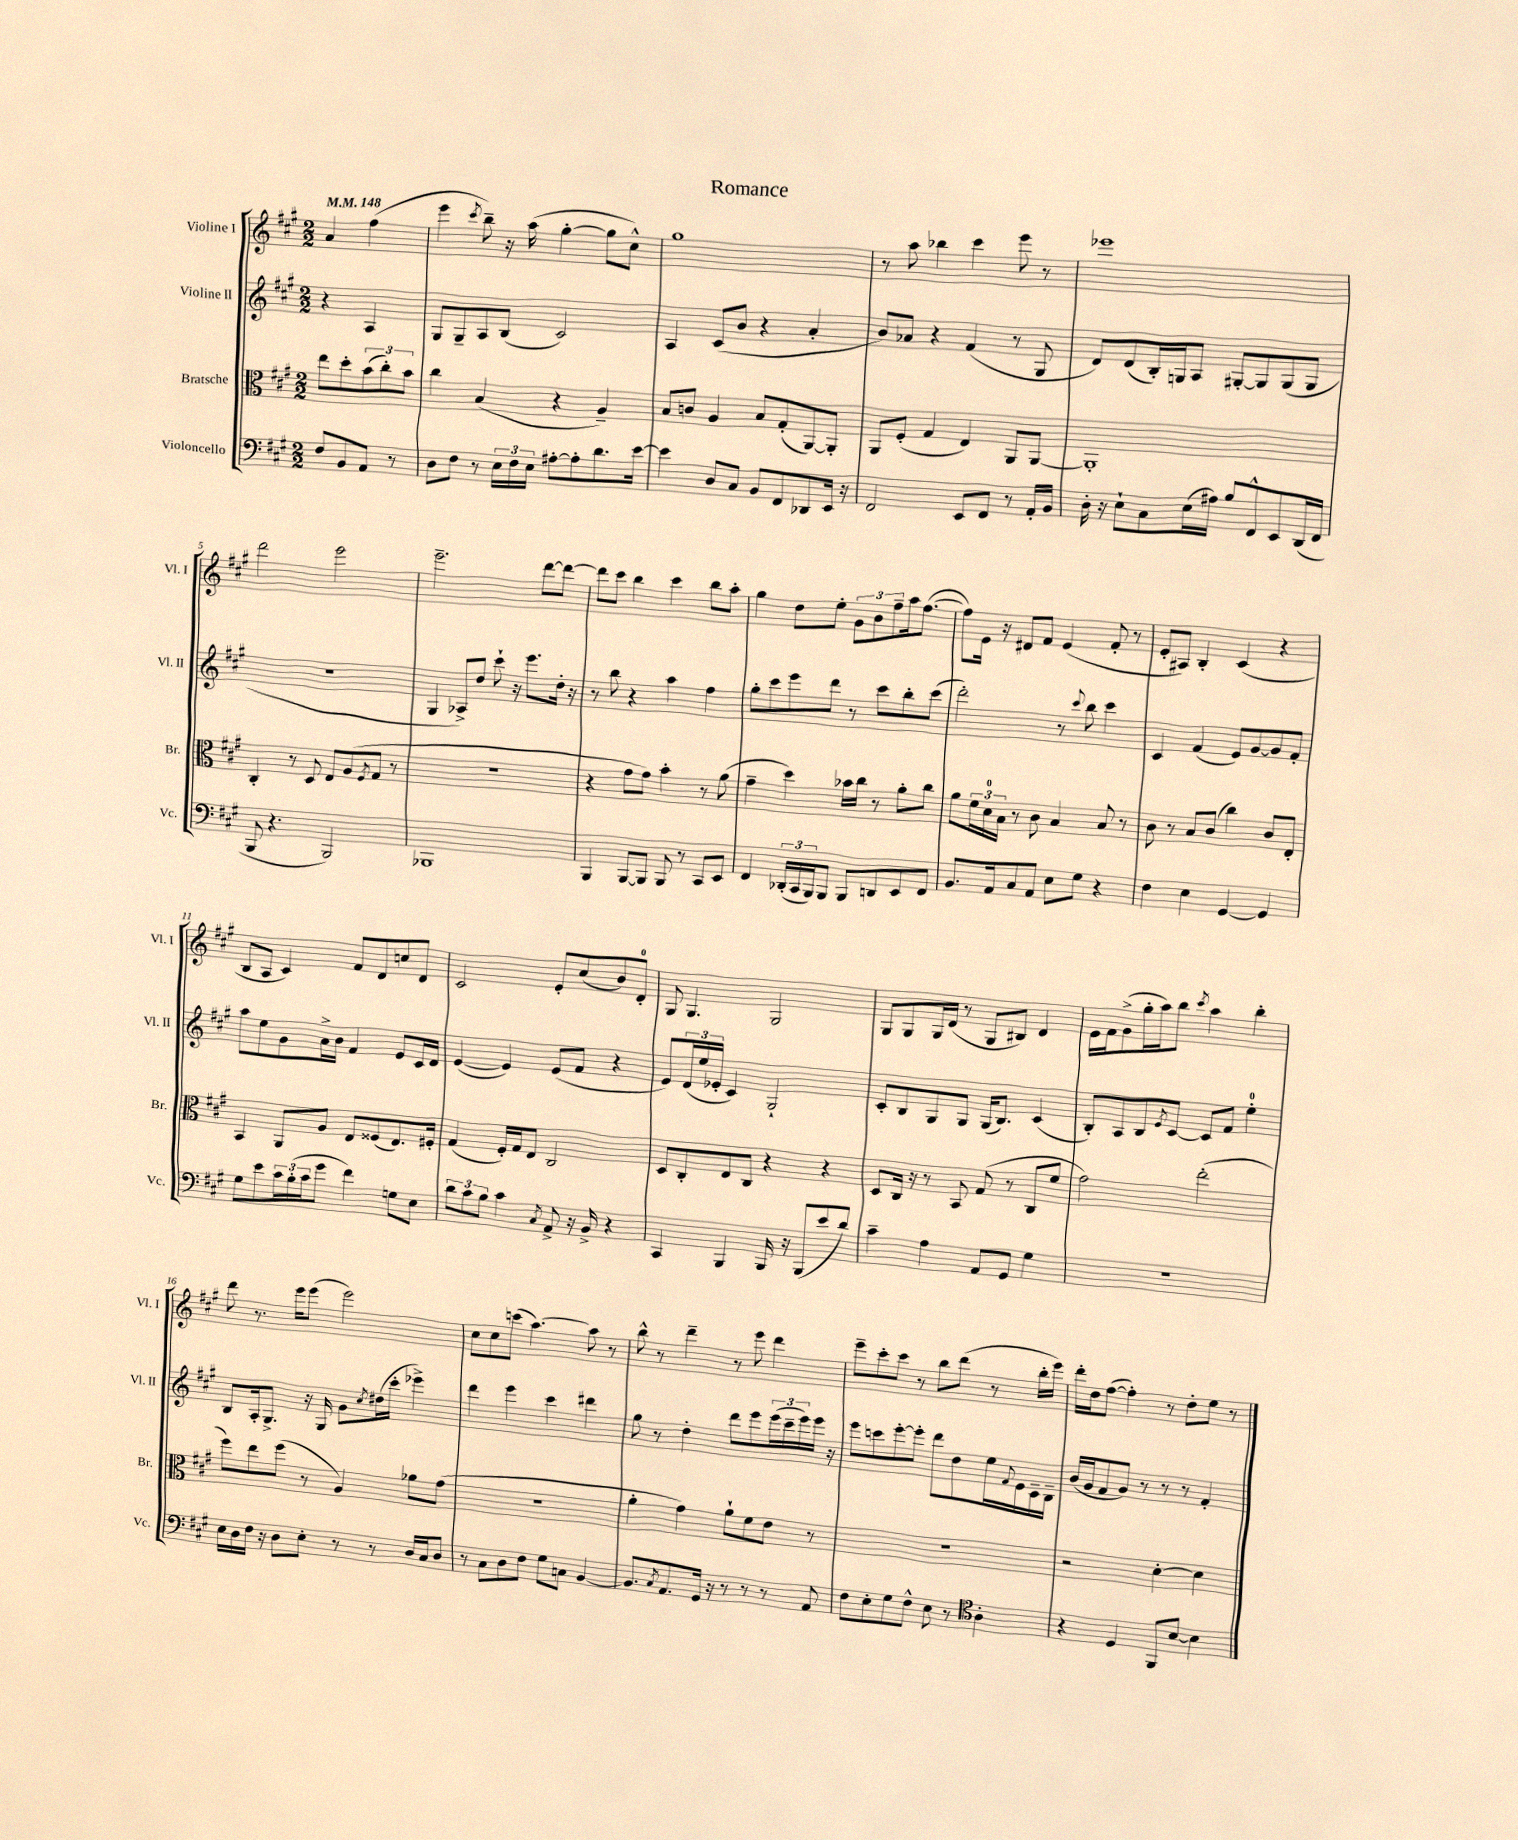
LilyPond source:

\header { title = "Romance" }
<<
\new StaffGroup <<
\new Staff = "s0" \with { instrumentName = "Violine I" shortInstrumentName = "Vl. I" } {
    \clef treble \key a \major \numericTimeSignature \time 2/2 \partial 2 \tempo 4 = 148
    a'4 fis''4( |
    e'''4 \acciaccatura { cis'''8 } b''8--) r16 a''16( gis''4~-. gis''8 cis''8-^) |
    gis''1 |
    r8 a''8 bes''4 cis'''4 e'''8 r8 |
    ees'''1 |
    d'''2 e'''2 |
    e'''2.-- d'''8~ d'''8~ |
    d'''8 cis'''8 b''4 cis'''4 b''8 a''8-. |
    gis''4 d''8 e''8-. \tuplet 3/2 { gis'8 b'8 fis''8-- } a''16 fis''8.~( |
    fis''8) e'16 r16 dis'8 fis'8 e'4( fis'8-. r8 |
    e'8-. ais8) b4-. cis'4( r4 |
    b8 a8 cis'4) fis'8 d'8 c''8 d'8 |
    cis'2 e'8-. cis''8( b'8) d'8-0-. |
    gis8 gis4. gis2 |
    gis8 gis8 gis16 d'16( r8 gis8 bis8) d'4 |
    e'16 fis'16 gis'8->( gis''16-. a''16) b''8 \acciaccatura { cis'''8 } a''4 b''4-. |
    d'''8 r8. e'''16 e'''8( e'''2) |
    cis''8 cis''8 c'''8( a''4.~) a''8 r8 |
    b''8-^ r8 d'''4-- r8 e'''8 d'''4 |
    e'''8-- cis'''8-. cis'''8 r8 b''8 d'''8( r8 b''16-. e'''16) |
    d'''16-. d''16 fis''8~( fis''4-.) r8 d''8-. e''8 r8 \bar "|." |
}
\new Staff = "s1" \with { instrumentName = "Violine II" shortInstrumentName = "Vl. II" } {
    \clef treble \key a \major \numericTimeSignature \time 2/2 \partial 2
    r4 a4 |
    gis8 gis8-- a8 b8( cis'2) |
    a4 cis'8( b'8 r4 a'4-. |
    b'8) aes'8 r4 fis'4( r8 gis8 |
    d'8) d'8( b16-.) g16 a8 gis8~-. gis8 gis8( gis8 |
    r1 |
    gis4 aes8->) d''8 cis'''8-! r16 e'''8. d''16-. r16 |
    r8 b''8 r4 a''4 fis''4 |
    gis''8-. cis'''8 e'''8 d'''8 r8 cis'''8 b''8-. cis'''8( |
    d'''2-.) r8 \appoggiatura { cis'''8 } b''8 cis'''4 |
    cis'4 fis'4( e'8) gis'8~ gis'8 fis'8-. |
    a''8 e''8 gis'8 a'16-> b'16 fis'4 e'8 cis'16 d'16 |
    e'4~( e'4) e'8( fis'8 r4 |
    e'8) \tuplet 3/2 { d'16( e''16 ees'16-. } cis'4) gis2-! |
    cis'8-. b8 gis8 gis8 gis16( b8.) cis'4( |
    b8-.) a8 b8 \acciaccatura { e'8 } cis'8~ cis'8 fis'8 e''4-0-. |
    b8 a16-. gis8.-> r16 gis16 gis'8 \acciaccatura { cis''8 } dis''16( cis'''16-. ees'''4->) |
    d'''4 e'''4 cis'''4 dis'''4 |
    gis''8 r8 d''4-. d'''8 e'''8 \tuplet 3/2 { e'''16( cis'''16-- e'''16) } e'''16 r16 |
    e'''8 c'''8 e'''8~-. e'''8-. d'''8 d''8 e''16 \appoggiatura { fis'8 } e'16 cis'16-- b16-- |
    b'16( gis'16 fis'8 gis'8) r8 r8 r8 fis'4-. \bar "|." |
}
\new Staff = "s2" \with { instrumentName = "Bratsche" shortInstrumentName = "Br." } {
    \clef alto \key a \major \numericTimeSignature \time 2/2 \partial 2
    e''8 d''8-. \tuplet 3/2 { b'8( cis''8-.) b'8 } |
    cis''4 b4( r4 a4--) |
    b8 c'8 a4 b8 gis8-.( a,8~) a,8-. |
    a,8 fis8-.( gis4 e4) a,8 a,8~ |
    a,1-. |
    cis4-. r8 d8 e8 a8( \acciaccatura { fis8 } gis8 r8 |
    R1 |
    r4 gis'8 gis'8) b'4-. r8 a'8( |
    gis'4-- d''4) bes'16 cis''16 r8 a'8-. cis''8 |
    a'8 \tuplet 3/2 { fis'16 d'16-0 b16 } r8 cis'8 b4 b8 r8 |
    cis'8 r8 b8 cis'8( cis''4) cis'8 e8-. |
    b,4 a,8 a8 e8 fisis8( e8.) fis16-. |
    gis4( fis16-.) gis16 e8 cis2 |
    d8 cis8-. e8 cis8 r4 r4 |
    d8 cis16 r16 r8 b,8 gis8( r8 cis8 fis'8 |
    gis'2) e''2-.( |
    fis''8) e''8 fis''8( r8 a4) aes'8 gis'8( |
    r1 |
    a'4-. gis'4) a'8-! fis'8 e'8 r8 |
    R1 |
    r2 d'4~-. d'4 \bar "|." |
}
\new Staff = "s3" \with { instrumentName = "Violoncello" shortInstrumentName = "Vc." } {
    \clef bass \key a \major \numericTimeSignature \time 2/2 \partial 2
    fis8 b,8 a,8 r8 |
    d8 fis8 r8 \tuplet 3/2 { e16 fis16 e16 } ais8~-. ais8-. d'8. e'16~ |
    e'4 d8 cis8 b,8 fis,8 des,8 e,16 r16 |
    fis,2 e,8 fis,8 r8 a,16-. b,16 |
    d16-. r16 e8-! cis8 e16( ais16) b8 fis,8-^ e,8 d,16( fis,16 |
    b,,8 r4. b,,2) |
    bes,,1 |
    b,,4 b,,8~ b,,8 b,,8 r8 cis,8 e,8 |
    fis,4 \tuplet 3/2 { des,16-.( cis,16 b,,16) } b,,8 b,,8 d,8 e,8 fis,8 |
    b,8. a,16 cis8 a,8 e8 gis8 r4 |
    fis4 e4 gis,4~ gis,4 |
    gis8 e'8 \tuplet 3/2 { cis'16 b16-.( cis'16 } gis'8 fis'4) g8 e8 |
    \tuplet 3/2 { d'8 cis'8 b8 } cis'4 \acciaccatura { cis8 } a,8-> r16 b,16-> r4 |
    cis,4 b,,4 b,,16 r16 b,,8( e'8 d'8) |
    cis'4-- a4 a,8 gis,8 gis4 |
    R1 |
    e16 d16 fis16 r16 d8 e8-. r8 r8 d16 cis16 d8 |
    r8 cis8 d8 fis8 gis8 c8 b,4~ |
    b,8. \acciaccatura { cis8 } a,8. gis,16 r16 r8 r8 r8 a,8 |
    fis8 e8-. gis8 fis8-^ e8 r8 \clef tenor a4-. |
    r4 d4 fis,8 b8~ b4 \bar "|." |
}
>>
>>
